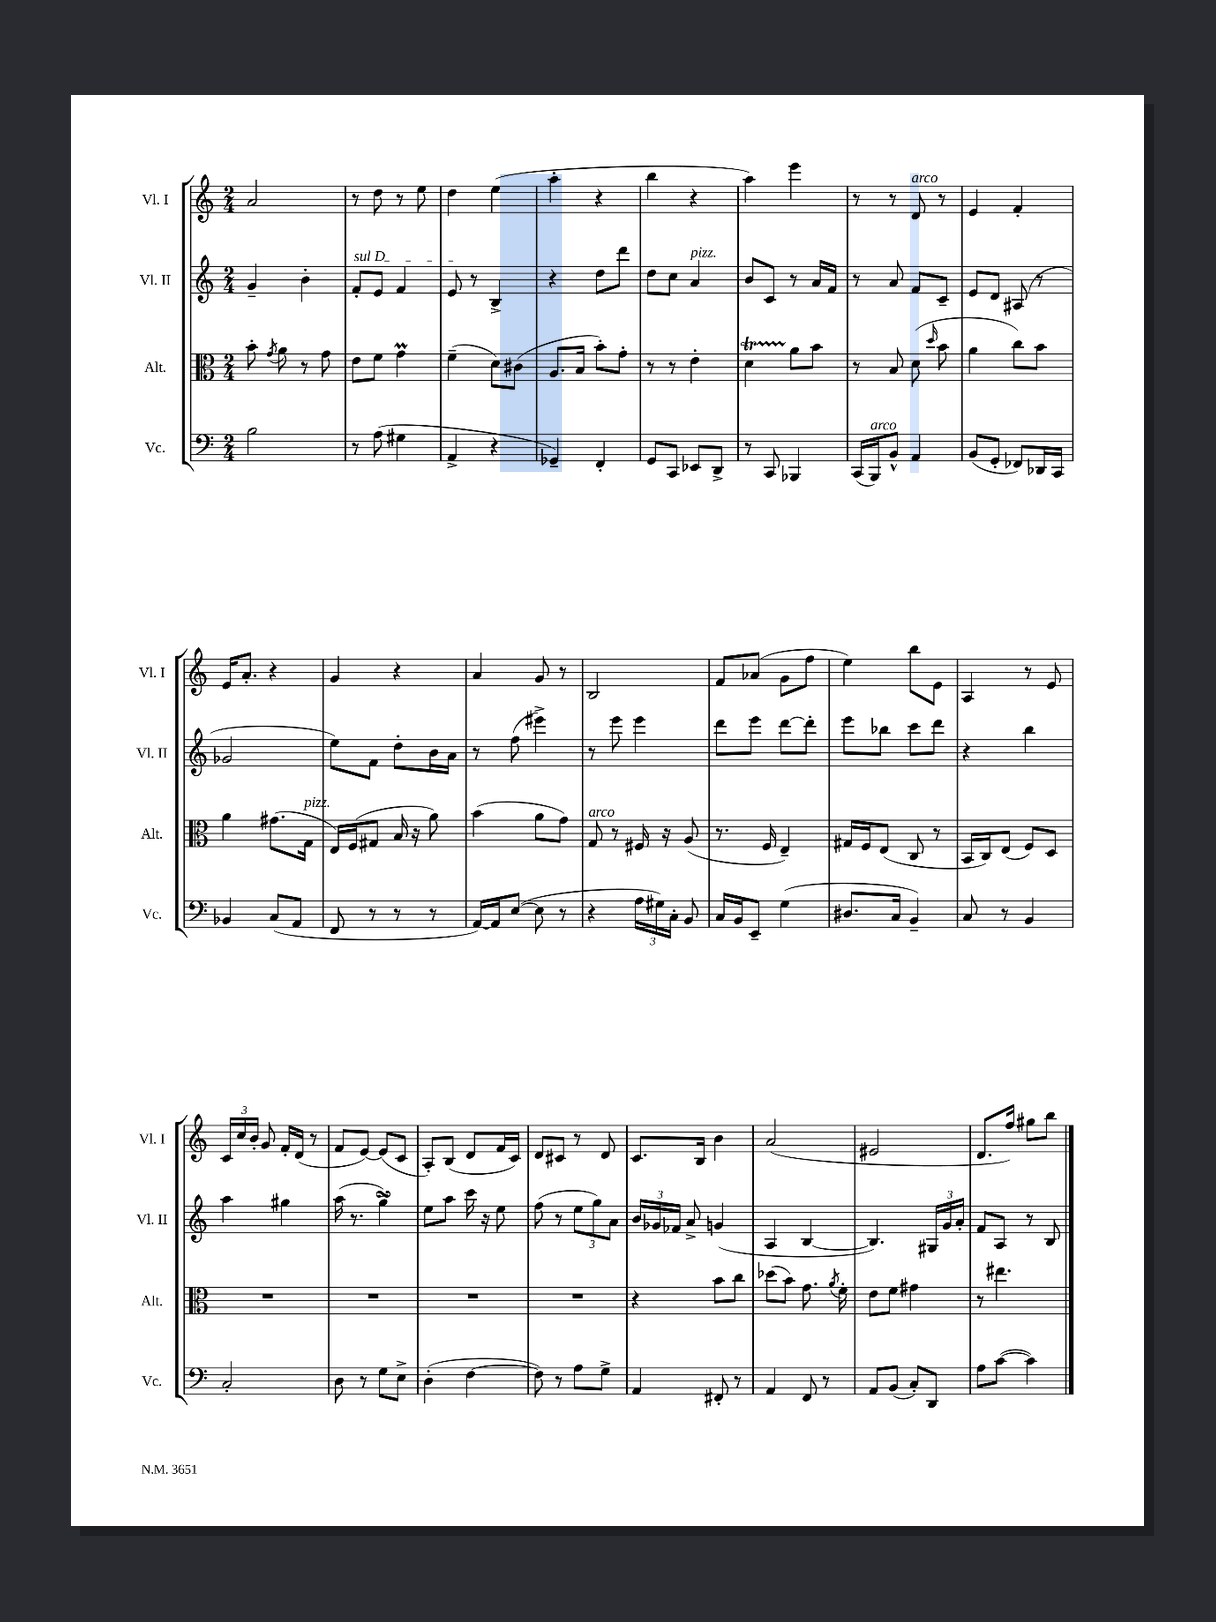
<<
\new StaffGroup <<
\new Staff = "s0" \with { instrumentName = "Vl. I" shortInstrumentName = "Vl. I" } {
    \clef treble \key c \major \numericTimeSignature \time 2/4
    \autoBeamOff a'2 |
    r8 d''8 r8 e''8 |
    d''4 e''4( |
    a''4-. r4 |
    b''4 r4 |
    a''4) e'''4 |
    r8 r8 d'8^\markup { \italic "arco" } r8 |
    e'4 f'4-. |
    e'16[ a'8.]-. r4 |
    g'4 r4 |
    a'4 g'8 r8 |
    b2 |
    f'8[ aes'8]( g'8[ f''8] |
    e''4) b''8[ e'8] |
    a4 r8 e'8 |
    \tuplet 3/2 { c'16[ c''16 b'16]-. } g'8 f'16[-. d'16]( r8 |
    f'8[ e'8]~) e'8[( c'8] |
    a8[-.) b8]( d'8[ f'16 c'16]) |
    d'8[ cis'8] r8 d'8 |
    c'8.[ b16] b'4 |
    a'2( |
    eis'2 |
    d'8.[ f''16]) gis''8[ b''8] \bar "|." |
}
\new Staff = "s1" \with { instrumentName = "Vl. II" shortInstrumentName = "Vl. II" } {
    \clef treble \key c \major \numericTimeSignature \time 2/4
    \autoBeamOff g'4-- b'4-. |
    \once \override TextSpanner.bound-details.left.text = \markup { \italic "sul D" } f'8[-.\startTextSpan e'8] f'4 |
    e'8\stopTextSpan r8 b4-> |
    r4 d''8[ d'''8] |
    d''8[ c''8] a'4^\markup { \italic "pizz." } |
    b'8[ c'8] r8 a'16[ f'16] |
    r8 a'8 f'8[ c'8]-- |
    e'8[ d'8] ais8( r8 |
    ges'2 |
    e''8[) f'8] d''8[-. b'16 a'16] |
    r8 f''8( eis'''4->) |
    r8 e'''8 e'''4 |
    d'''8[ e'''8] d'''8[~ d'''8]-. |
    e'''8[ bes''8] c'''8[ d'''8] |
    r4 b''4 |
    a''4 gis''4 |
    a''16( r8. g''4->\turn) |
    e''8[ a''8] c'''16 r16 e''8 |
    f''8( r8 \tuplet 3/2 { e''8[ g''8) a'8] } |
    \tuplet 3/2 { b'16[ ges'16 fes'16] } a'8-> g'4( |
    a4 b4~ |
    b4.) \tuplet 3/2 { gis16[ g'16 a'16]-. } |
    f'8[ a8] r8 b8 \bar "|." |
}
\new Staff = "s2" \with { instrumentName = "Alt." shortInstrumentName = "Alt." } {
    \clef alto \key c \major \numericTimeSignature \time 2/4
    \autoBeamOff b'8-. \acciaccatura { g'8 } a'8 r8 g'8 |
    e'8[ f'8] g'4\prall |
    f'4--( d'8[) cis'8]( |
    a8.[ b16] b'8[-.) g'8]-. |
    r8 r8 e'4-. |
    d'4\startTrillSpan a'8[\stopTrillSpan b'8] |
    r8 b8 d'8( \grace { d''16 } b'8 |
    a'4 c''8[) b'8] |
    a'4 gis'8.[( g16]^\markup { \italic "pizz." } |
    e16[) f16( gis8] b16 r16 a'8) |
    b'4( a'8[ g'8]) |
    g8^\markup { \italic "arco" } r8 fis16 r16 a8( |
    r8. f16 e4--) |
    gis16[ f16 e8]( c8 r8 |
    b,16[ c16) e8]( f8[) d8] |
    R2 |
    R2 |
    R2 |
    R2 |
    r4 b'8[ c''8] |
    des''8[( b'8]) g'8. \acciaccatura { a'8 } f'16-. |
    e'8[ f'8] gis'4 |
    r8 eis''4. \bar "|." |
}
\new Staff = "s3" \with { instrumentName = "Vc." shortInstrumentName = "Vc." } {
    \clef bass \key c \major \numericTimeSignature \time 2/4
    \autoBeamOff b2 |
    r8 a8( gis4 |
    a,4-> r4 |
    ges,4--) f,4-. |
    g,8[ c,8] ees,8[ d,8]-> |
    r8 c,8 bes,,4 |
    c,16[( b,,16^\markup { \italic "arco" }) b,8]-^ a,4 |
    b,8[( g,8]-. fes,8[) des,16 c,16] |
    bes,4 c8[( a,8] |
    f,8 r8 r8 r8 |
    a,16[~) a,16 e8]~( e8 r8 |
    r4 \tuplet 3/2 { a16[ gis16) c16]-. } b,8 |
    c16[ b,16 e,8]-- g4( |
    dis8.[ c16] b,4--) |
    c8 r8 b,4 |
    c2-. |
    d8 r8 g8[ e8]-> |
    d4-.( f4~ |
    f8) r8 a8[ g8]-> |
    a,4 fis,8-. r8 |
    a,4 f,8 r8 |
    a,8[ b,8]( c8[-.) d,8] |
    a8[ c'8]~( c'4) \bar "|." |
}
>>
>>
\layout { \context { \Score \remove "Bar_number_engraver" } }
